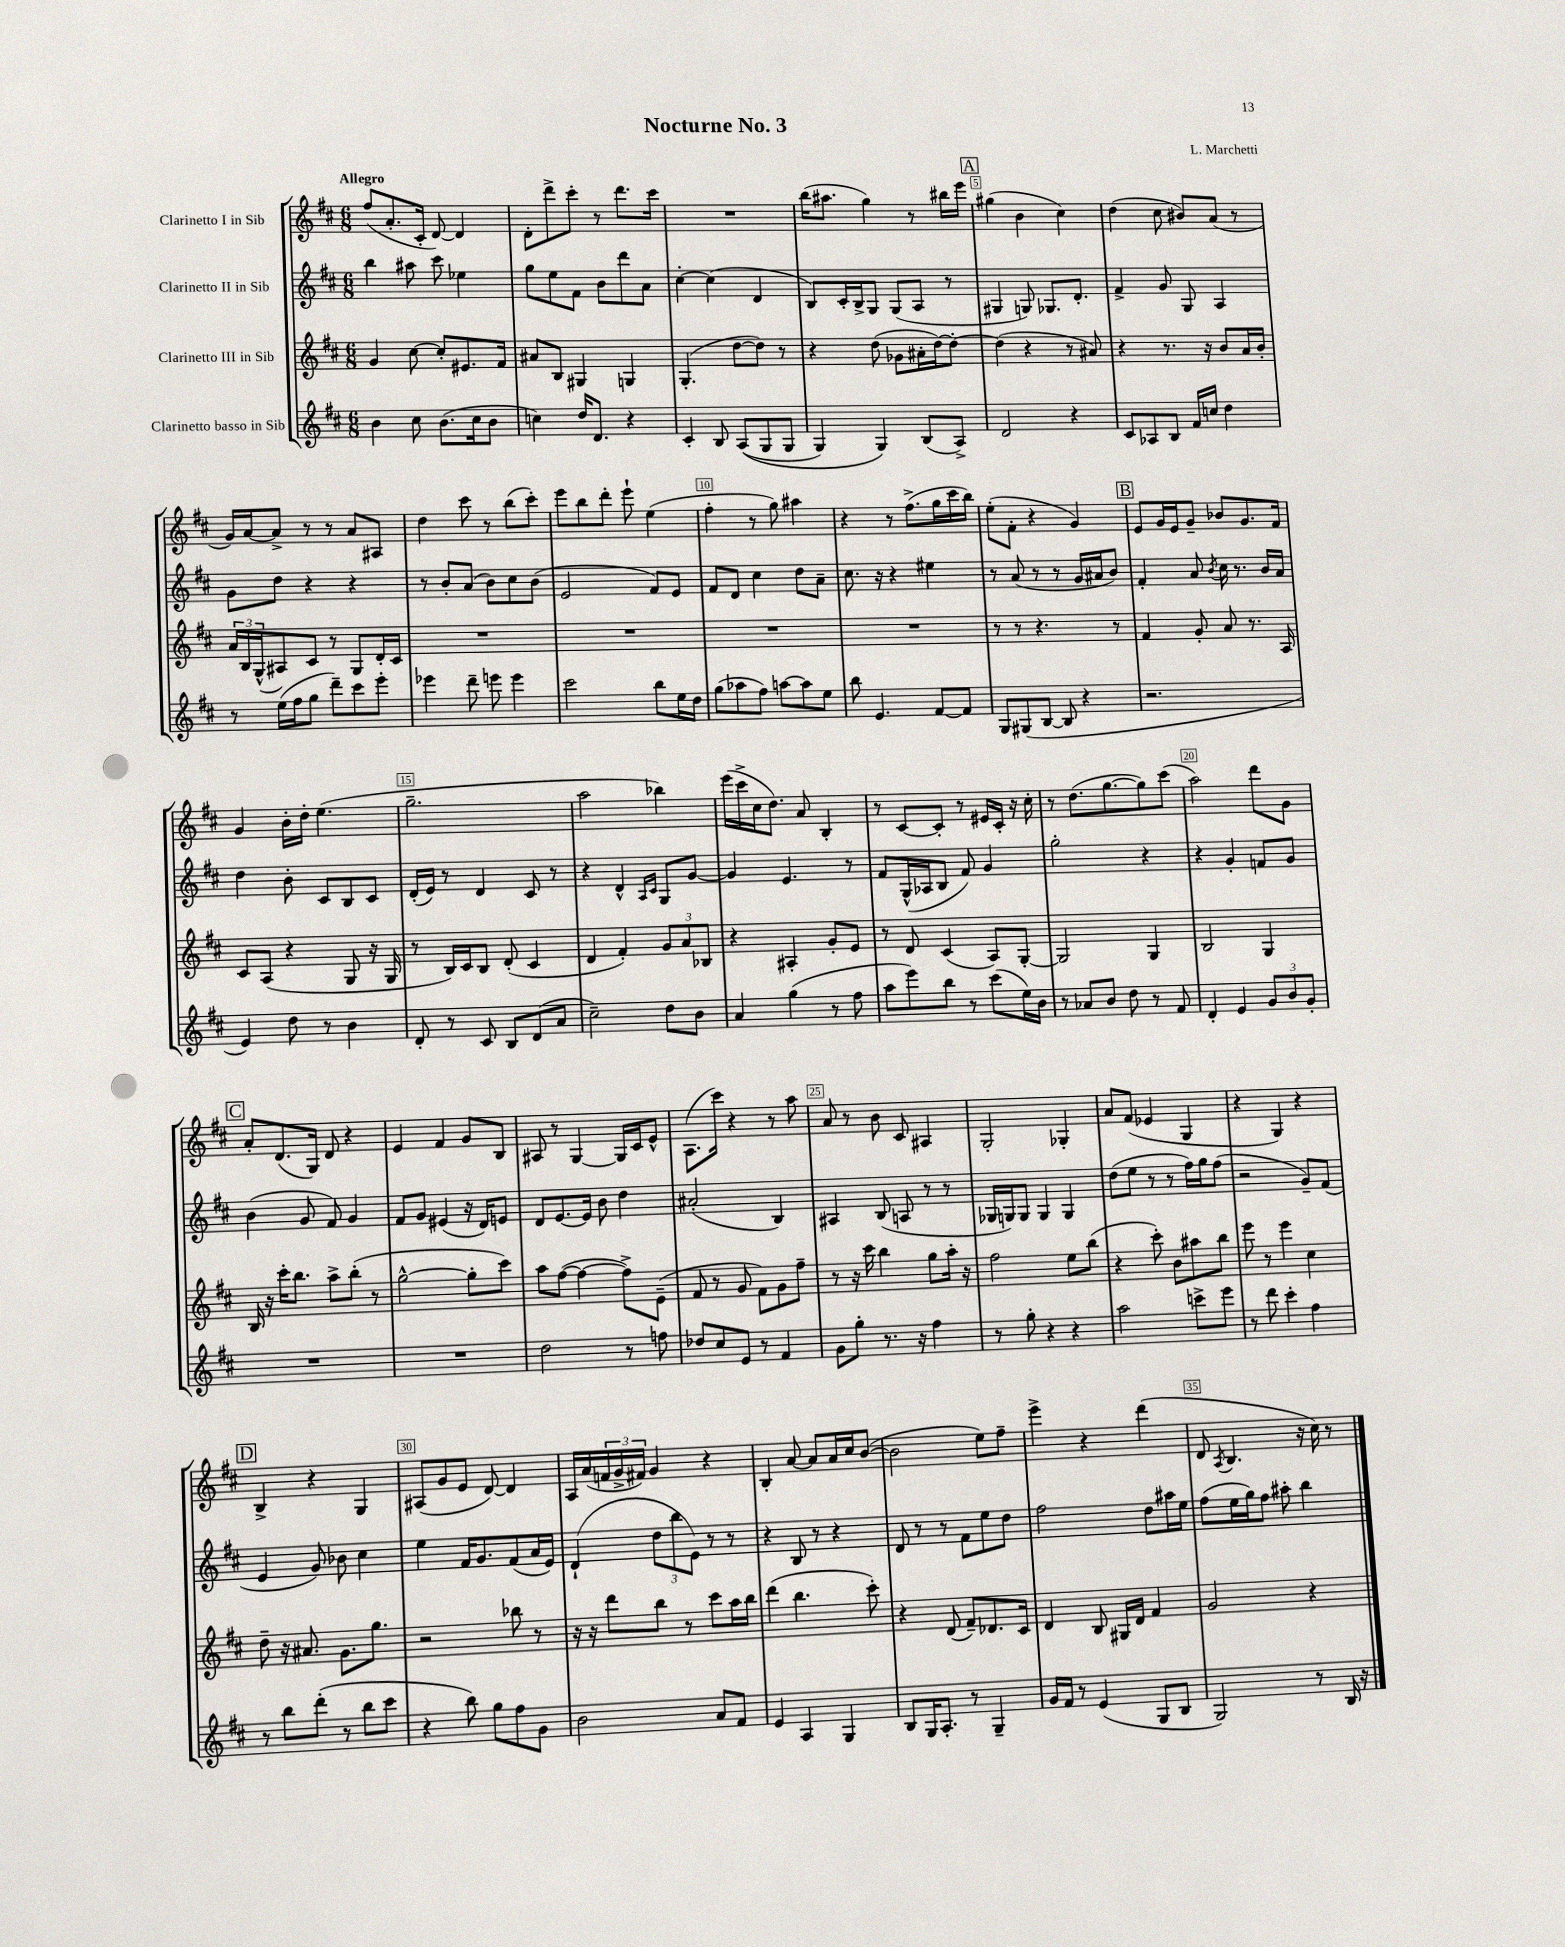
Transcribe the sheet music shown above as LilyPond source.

\header { title = "Nocturne No. 3" composer = "L. Marchetti" }
<<
\new StaffGroup <<
\new Staff = "s0" \with { instrumentName = "Clarinetto I in Sib" } {
    \clef treble \key d \major \numericTimeSignature \time 6/8 \tempo "Allegro"
    fis''8( a'8.-. cis'16-. d'8~) d'4 |
    d'8-. d'''8-> cis'''8-. r8 d'''8. cis'''16 |
    R2. |
    b''16( ais''8. g''4) r8 bis''16 e'''16 |
    \mark \markup { \box "A" } gis''4( b'4 cis''4) |
    d''4( cis''8 bis'8) a'8( r8 |
    g'16) a'16~ a'8-> r8 r8 a'8 ais8 |
    d''4 cis'''8 r8 b''8( cis'''8-.) |
    e'''8 b''8 d'''8-. e'''8-! e''4( |
    fis''4-. r8 g''8) ais''4 |
    r4 r8 fis''8.->( g''16 cis'''16 b''16) |
    e''8-.( fis'8-. r4 g'4) |
    \mark \markup { \box "B" } e'8 g'16 e'16 g'8-- bes'8 g'8. fis'16 |
    g'4 b'16-. d''16-. e''4.( |
    g''2.-- |
    a''2 bes''4) |
    e'''16( cis'''16-> cis''16 d''8.) a'8 b4-. |
    r8 cis'8~ cis'8-. r8 eis'16 cis'16-. r16 cis''16-. |
    r8 d''8.( g''8.~ g''8) cis'''8( |
    a''2) d'''8 g'8 |
    \mark \markup { \box "C" } a'8-. d'8.( g16) d'8 r4 |
    e'4 fis'4 g'8 b8 |
    ais8 r8 g4~ g16 cis'16 e'8-^ |
    a8.( cis'''16) r4 r8 a''8 |
    a'8 r8 b'8 cis'8 ais4 |
    g2-. ges4-. |
    a'8 fis'8( ees'4 g4 |
    r4 g4) r4 |
    \mark \markup { \box "D" } b4-> r4 g4 |
    ais8( g'8 e'8 d'8~) d'4 |
    a16 a'16( \tuplet 3/2 { f'16 g'16-> fis'16) } g'4 r4 |
    b4-. a'8~ a'8 a'16 cis''16 b'8~( |
    b'2 e''8) fis''8-- |
    e'''4-> r4 d'''4( |
    d'8 \acciaccatura { a8 } b4. r16 cis''16) r8 \bar "|." |
}
\new Staff = "s1" \with { instrumentName = "Clarinetto II in Sib" } {
    \clef treble \key d \major \numericTimeSignature \time 6/8
    b''4 ais''8 cis'''8 ees''4 |
    g''8 e''8 fis'8 b'8 d'''8 a'8 |
    cis''4~-. cis''4( d'4 |
    b8) cis'16-. b16-> g8 g8( a8 r8 |
    \mark \markup { \box "A" } gis4 g8) ges8. d'8.-. |
    fis'4-> g'8 g8 a4 |
    g'8 d''8 r4 r4 |
    r8 b'8-. a'8( b'8) cis''8 b'8( |
    e'2 fis'8) e'8 |
    fis'8 d'8 cis''4 d''8 a'8-- |
    cis''8. r16 r4 eis''4 |
    r8 a'8( r8 r8 g'16 ais'16 b'8) |
    \mark \markup { \box "B" } fis'4-. a'8 \acciaccatura { b'8 } cis''16 r8. b'16 a'16 |
    d''4 b'8-. cis'8 b8 cis'8 |
    d'16-.( e'16) r8 d'4 cis'8 r8 |
    r4 d'4-^ \grace { a16 cis'16 } g8 g'8~ |
    g'4 e'4. r8 |
    fis'8 g16-^( aes16 b8 fis'8) g'4 |
    g''2-. r4 |
    r4 g'4-. f'8 g'8 |
    \mark \markup { \box "C" } b'4( g'8 fis'8) g'4 |
    fis'8 g'8 eis'4( r16 d'16) e'8 |
    d'8 e'8.~ e'16 b'8 d''4 |
    ais'2-.( b4) |
    ais4 b8( a8 r8 r8 |
    ges16 g16) g8 g4 g4 |
    d''8( e''8 r8 r8 fis''16) g''16 fis''8( |
    r2 g'8--) fis'8( |
    \mark \markup { \box "D" } e'4 g'8) bes'8 cis''4 |
    e''4 fis'16 g'8. fis'8( a'16 e'16) |
    d'4-!( \tuplet 3/2 { d''8 b''8 e'8) } r8 r8 |
    r4 b8 r8 r4 |
    d'8 r8 r8 fis'8 e''8 d''8 |
    fis''2 d''8 ais''16 e''16 |
    fis''8( e''16 g''16) fis''8 ais''8-. b''4 \bar "|." |
}
\new Staff = "s2" \with { instrumentName = "Clarinetto III in Sib" } {
    \clef treble \key d \major \numericTimeSignature \time 6/8
    g'4 cis''8~ cis''8-. eis'8. fis'16 |
    ais'8 b8 gis4 g4 |
    g4.-.( d''8~ d''8) r8 |
    r4 d''8( ges'8 ais'16-. d''16~) d''8~-. |
    \mark \markup { \box "A" } d''4( r4 r8 ais'8) |
    r4 r8. r16 b'8 a'16 b'16-. |
    \tuplet 3/2 { a'16 b16 g16-^( } ais8) cis'8 r8 g8 d'16-. cis'16 |
    R2. |
    R2. |
    R2. |
    R2. |
    r8 r8 r4. r8 |
    \mark \markup { \box "B" } fis'4 g'8-. a'8 r8. a16 |
    cis'8 a8( r4 g8 r16 g16 |
    r8 b16) cis'16 b8 d'8-.( cis'4 |
    d'4 fis'4-.) \tuplet 3/2 { g'8 a'8 bes8 } |
    r4 ais4-. g'8-. e'8 |
    r8 d'8 cis'4( a8) g8~-. |
    g2 g4 |
    b2 g4 |
    \mark \markup { \box "C" } b16 r16 cis'''16-. b''8. a''8-> b''8-.( r8 |
    g''2~-^ g''8-. cis'''8) |
    a''8 fis''8~( fis''4~ fis''8->) e'8--( |
    fis'8 r8 g'8 fis'8) g'8 fis''8-- |
    r8 r16 cis'''16 b''4 g''8 a''16-. r16 |
    fis''2 e''8 b''8( |
    r4 cis'''8-.) b'8 ais''8 b''8 |
    e'''8 r8 e'''4 cis''4 |
    \mark \markup { \box "D" } d''8-- r16 ais'8. g'8. g''8. |
    r2 bes''8 r8 |
    r16 r16 d'''8 b''8 r8 cis'''8 a''16 b''16 |
    d'''4( b''4. cis'''8-.) |
    r4 d'8( fis'8--) des'8. cis'16 |
    d'4 b8 gis16 d'16 fis'4 |
    g'2 r4 \bar "|." |
}
\new Staff = "s3" \with { instrumentName = "Clarinetto basso in Sib" } {
    \clef treble \key d \major \numericTimeSignature \time 6/8
    b'4 cis''8 b'8.( cis''16 b'8 |
    c''4) d''16 d'8. r4 |
    cis'4-. b8 a8(\( g8 g8 |
    g4) g4\) b8( a8->) |
    \mark \markup { \box "A" } d'2 r4 |
    cis'8 aes8 b8 fis'16 c''16 d''4 |
    r8 e''16( fis''16 g''8 d'''8--) cis'''8 e'''8-. |
    ees'''4 d'''8-- e'''8 e'''4 |
    cis'''2 b''8 e''16 d''16 |
    g''8( aes''8 fis''8) a''8~ a''8 e''8 |
    b''8 e'4. fis'8~ fis'8 |
    g8 gis8( b8~ b8 r4 |
    \mark \markup { \box "B" } r2. |
    e'4) d''8 r8 b'4 |
    d'8-. r8 cis'8 b8 d'8( a'8 |
    cis''2--) d''8 b'8 |
    a'4 g''4( r8 fis''8 |
    a''8 e'''8) b''8 r8 cis'''8( e''16) b'16 |
    r8 aes'8 b'8 d''8 r8 fis'8 |
    d'4-. e'4 \tuplet 3/2 { g'8 b'8 g'8-. } |
    \mark \markup { \box "C" } R2. |
    R2. |
    d''2 r8 f''8 |
    des''8 cis''8 e'8 r8 fis'4 |
    g'8 g''8-. r8. r16 fis''4 |
    r8 g''8-. r4 r4 |
    a''2 c'''8-> e'''8 |
    r8 d'''8 cis'''4-. fis''4 |
    \mark \markup { \box "D" } r8 b''8 d'''8-.( r8 b''8 cis'''8 |
    r4 b''8) g''8 fis''8 g'8 |
    b'2 a'8 fis'8 |
    e'4 a4 g4 |
    b8 g16 a8.-. r8 g4-- |
    g'16 fis'16 r8 e'4( g8 b8 |
    g2) r8 b16 r16 \bar "|." |
}
>>
>>
\layout { \context { \Score \override BarNumber.break-visibility = ##(#f #t #t) barNumberVisibility = #(every-nth-bar-number-visible 5) \override BarNumber.stencil = #(make-stencil-boxer 0.1 0.3 ly:text-interface::print) } }
